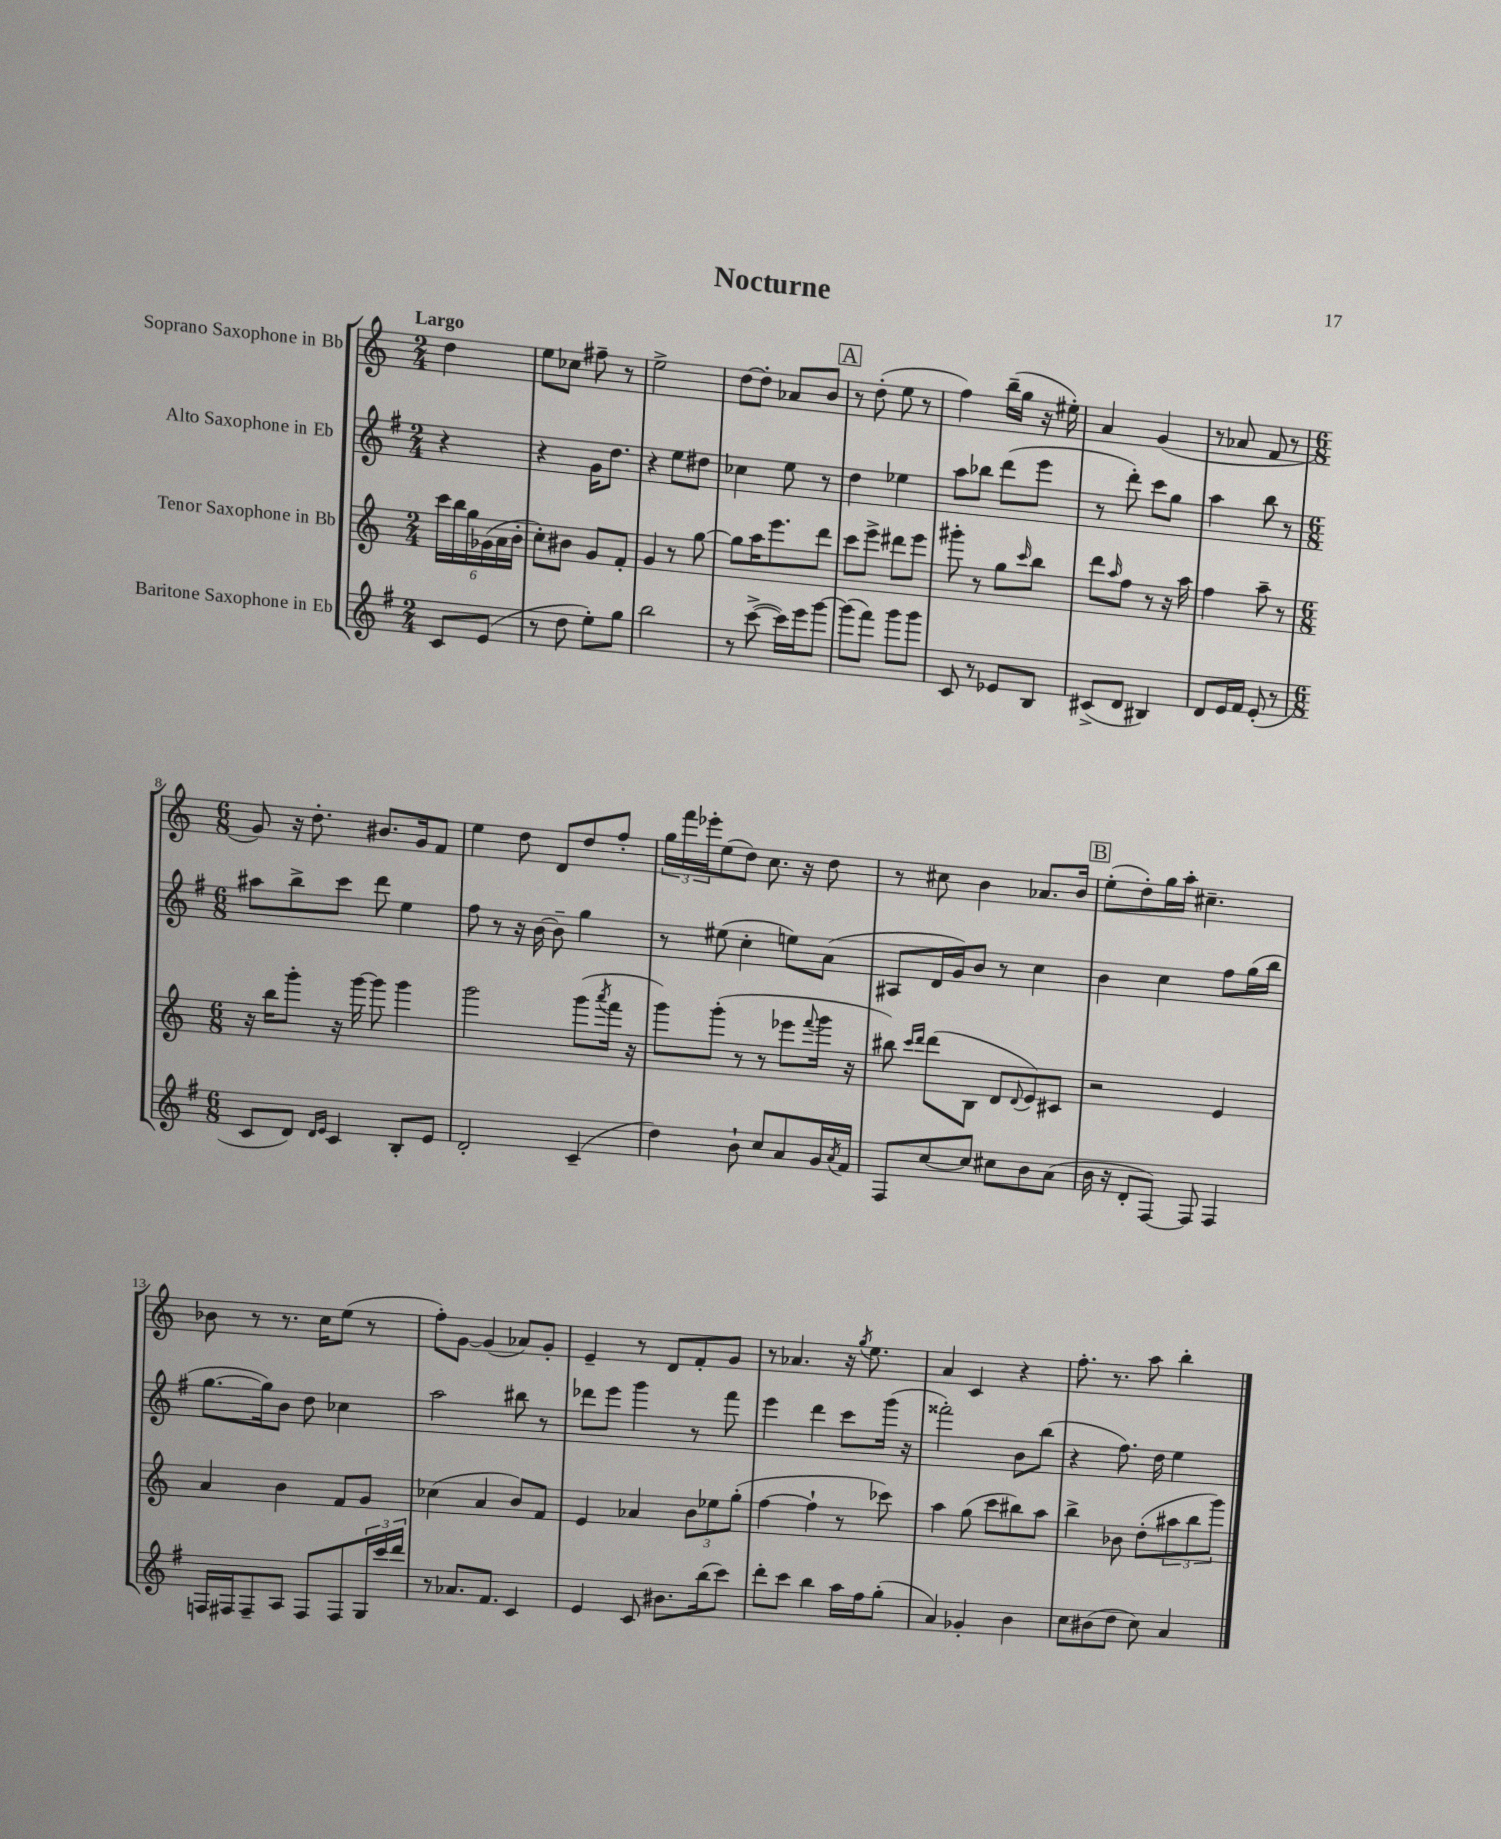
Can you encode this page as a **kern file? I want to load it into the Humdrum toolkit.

**kern	**kern	**kern	**kern
*part4	*part3	*part2	*part1
*staff4	*staff3	*staff2	*staff1
*I"Baritone Saxophone in Eb	*I"Tenor Saxophone in Bb	*I"Alto Saxophone in Eb	*I"Soprano Saxophone in Bb
*clefG2	*clefG2	*clefG2	*clefG2
*k[f#]	*k[]	*k[f#]	*k[]
*M2/4	*M2/4	*M2/4	*M2/4
=	=	=	=
!	!	!	!LO:TX:a:B:t=Largo
8c/L	24ccc\LL	4r	4dd\
.	24bb\	.	.
.	24gg\	.	.
(8e/J	(24g-X\	.	.
.	24a\	.	.
.	24b'\JJ	.	.
=1	=1	=1	=1
8r	8cc'\L)	4r	8ee\L
8dd\	8b#X\J	.	8cc-X\J
8ee'\L)	8g/L	16g\KL	8ff#X~\
.	.	8.dd\J	.
8gg\J	8f'/J	.	8r
=2	=2	=2	=2
2bb\	4g/	4r	2ee^\
.	8r	8ee\L	.
.	[8gg\	8dd#X\J	.
=3	=3	=3	=3
8r	8gg\L]	4cc-X\	[8dd\L
([8ccc^\	16aa\K	.	8dd'\J]
.	8.eee\	.	.
16ccc\LL])	.	8ee\	8a-X/L
16eee\J	.	.	.
[8ggg\J	8ddd\J	8r	8b/J
!!LO:REH:place=s1:t=A
=4	=4	=4	=4
(8ggg\L]	8ccc\L	4dd\	8r
8fff#\J)	8eee^\J	.	(8dd'\
8ggg\L	8ddd#X\L	4ee-X\	8ee\
8ggg\J	8eee\J	.	8r
=5	=5	=5	=5
8c/	8ggg#X'\	8aa\L	4ff\)
8r	8r	8bb-X\J	.
8e-X/L	8gg\L	(8ddd\L	(16bb~\LL
.	.	.	16gg\JJ
.	16qqccc/	.	.
8B/J	8bb\J	8eee\J	16r
.	.	.	16ee#X'\)
=6	=6	=6	=6
(8c#X^/L	8ddd\L	8r	4a/
.	16qqaa/	.	.
8d/J	8ff\J	8ddd'\)	.
4B#X/)	8r	8ccc\L	(4g/
.	16r	8gg\J	.
.	16aa\	.	.
=7	=7	=7	=7
8d/L	4ff\	4aa\	8r
16e/L	.	.	8a-X/
16f#/JJ	.	.	.
(8e'/	8aa~\	8bb\	8f/
8r	8r	8r	8r
!!LO:LB:g=z
=8	=8	=8	=8
*M6/8	*M6/8	*M6/8	*M6/8
8c/L	16r	8aa#X\L	8g/)
.	16bb\KL	.	.
8d/J)	8ggg'\J	8bb^\	16r
.	.	.	8.dd'\
16qqd/LL	.	.	.
16qqe/JJ	.	.	.
4c/	16r	8ccc\J	.
.	[16ggg\	.	.
.	8ggg\]	8ddd\	8.b#X/L
8B'/L	4ggg\	4ee\	.
.	.	.	16g/k
8e/J	.	.	8f/J
=9	=9	=9	=9
2d'/	2ggg\	8ff#\	4ee\
.	.	8r	.
.	.	16r	8dd\
.	.	[16b\	.
.	.	8b~\]	8d/L
(4c~/	(8ggg\L	4gg\	8dd/
.	8qaaa/	.	.
.	16fff\Jk	.	8ff'/J
.	16r	.	.
=10	=10	=10	=10
4dd\)	8ggg\L)	8r	24gg\LL
.	.	.	24fff\
.	.	.	24eee-X'\J
.	(8ggg'\J	(8ee#X\	(8ee\
8b`\	8r	4cc'\	8dd\J)
8cc/L	8r	.	8.cc\
8a/	8eee-X\L	8een\L)	.
.	.	.	16r
.	8qqfff/	.	.
16g/L	16ggg\Jk	(8a\J	8dd\
8qa/	.	.	.
16f#/JJ	16r	.	.
=11	=11	=11	=11
8F#/L	8bb#X\)	8A#X/L	8r
.	16qqccc/LL	.	.
.	16qqddd/JJ	.	.
[8cc/	(8ddd\L	16d/L	8cc#X\
.	.	16g/J)	.
8cc/J]	8B\J	8b/J	4b\
8cc#X\L	8d/L	8r	.
.	8qqd/	.	.
8b\	8e/)	4cc\	8.a-X/L
(8a\J	8c#X/J	.	.
.	.	.	16b/Jk
!!LO:REH:place=s1:t=B
=12	=12	=12	=12
16b\	2r	4b\	(8ee'\L
16r	.	.	.
8d'/L	.	.	8dd'\)
[8F#/J)	.	4cc\	16gg\L
.	.	.	16aa'\JJ
8F#/]	.	.	4.cc#X~\
4F#/	4e/	8ff#\L	.
.	.	(16gg\L	.
.	.	16bb\JJ	.
!!LO:LB:g=z
=13	=13	=13	=13
16Fn/LL	4a/	[8.gg\L	8b-X\
16F#X/J	.	.	.
8F#~/	.	.	8r
.	.	16gg\k])	.
8A/J	4b\	8b\J	8.r
8F#/L	.	8dd\	.
.	.	.	16cc\KL
8F#/	8f/L	4cc-X\	(8ee\J
24G/L	8g/J	.	8r
24ccc/	.	.	.
24ddd/JJ	.	.	.
=14	=14	=14	=14
8r	(4cc-X\	2aa\	8ff'\L)
8.a-X/L	.	.	[8g\J
.	4a/	.	(4g/]
8.f#/J	.	.	.
4c/	8b/L)	8bb#X\	8a-X/L)
.	8f/J	8r	8g'/J
=15	=15	=15	=15
4e/	4e/	8ddd-X\L	4e~/
.	.	8eee\J	.
8c/	4a-X/	4ggg\	8r
8.b#X\L	.	.	8d/L
.	12b\L	8r	8f'/
(16bb\k	.	.	.
.	12ee-X\	.	.
8ccc\J)	.	8fff#\	8g/J
.	(12gg'\J	.	.
=16	=16	=16	=16
8ddd'\L	[4ff\	4eee\	8r
8ccc\J	.	.	4.a-X/
4bb\	4ff`\]	4ddd\	.
16aa\LL	8r	8ccc\L	16r
.	.	.	8qgg/
16ff#\J	.	.	8.ee\
(8gg'\J	8ccc-X\)	(16ggg\Jk	.
.	.	16r	.
=17	=17	=17	=17
4a/)	4aa\	2fff##X'\)	4a/
4g-X'/	(8gg\	.	4c/
.	8ccc\L	.	.
4b\	8bb#X\)	8b\L	4r
.	8aa\J	(8bb\J	.
=18	=18	=18	=18
8cc\L	4bb^\	4r	8.ff'\
(8b#X\	.	.	.
.	.	.	8.r
8dd\J	8b-X\	8.ff#\)	.
8cc\)	(8dd'\L	.	8aa\
.	.	16dd\	.
4a/	12aa#X\	4ee\	4bb'\
.	12bb\	.	.
.	12ggg\J)	.	.
==	==	==	==
*-	*-	*-	*-
